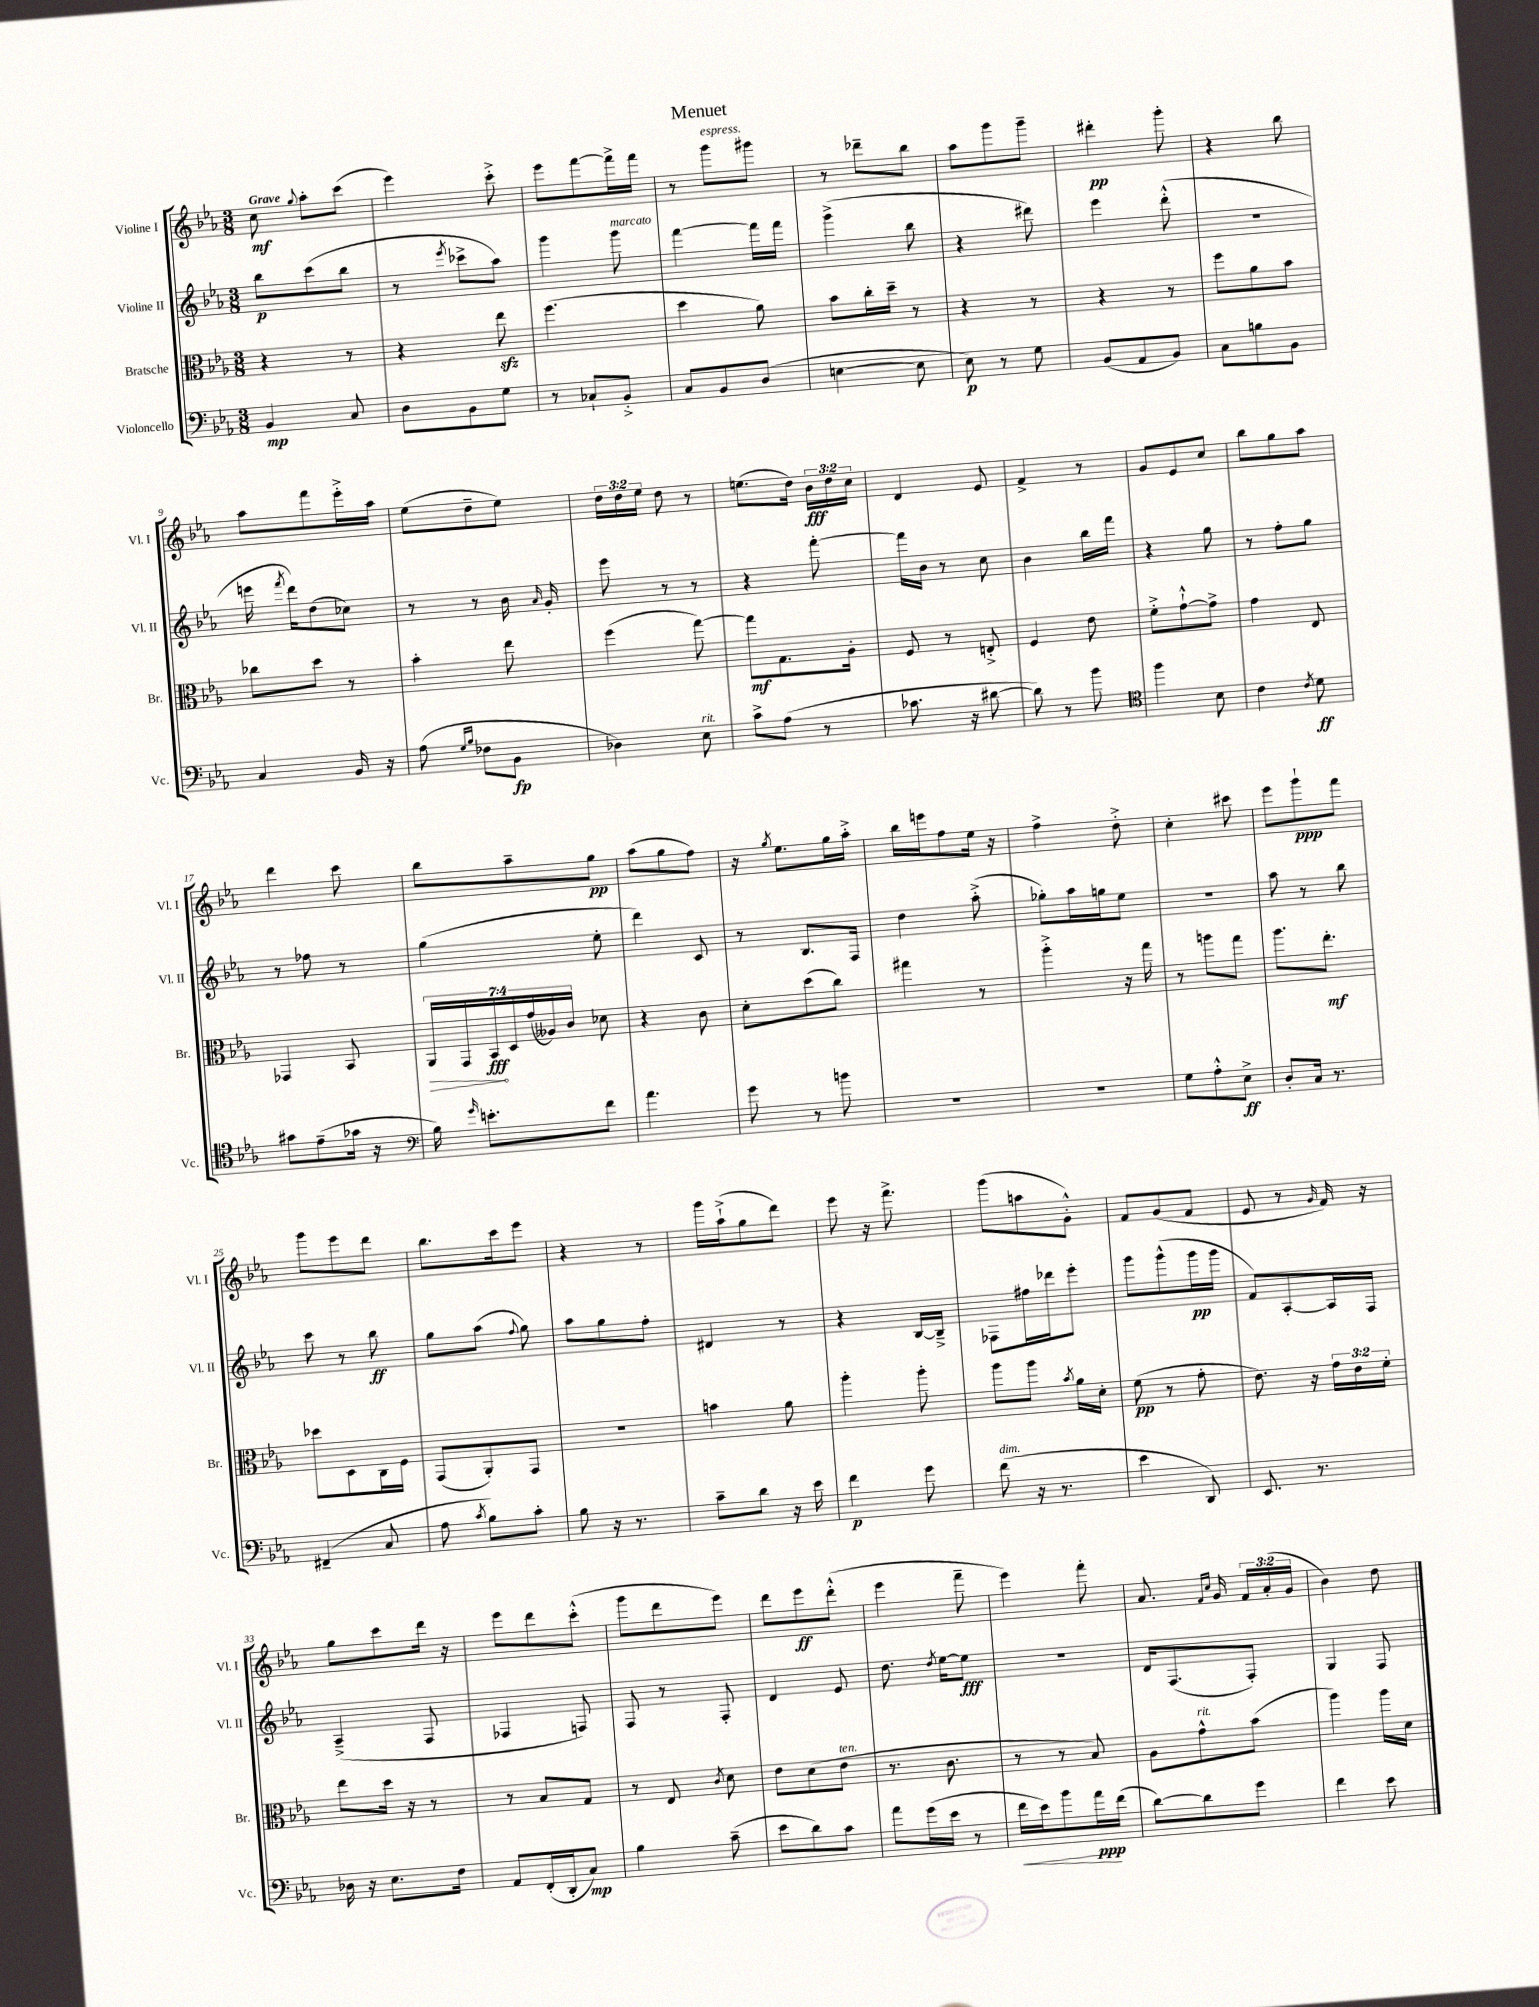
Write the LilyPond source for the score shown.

\header { title = "Menuet" }
<<
\new StaffGroup <<
\new Staff = "s0" \with { instrumentName = "Violine I" shortInstrumentName = "Vl. I" } {
    \clef treble \key ees \major \numericTimeSignature \time 3/8 \override Staff.TupletNumber.text = #tuplet-number::calc-fraction-text \tempo "Grave"
    \autoBeamOff c''8\mf \appoggiatura { g''8 } aes''8[-. c'''8]( |
    ees'''4) c'''8-.-> |
    ees'''8[ f'''8~ f'''16-> f'''16] |
    r8 g'''8[^\markup { \italic "espress." } gis'''8] |
    r8 des'''8[-- bes''8] |
    aes''8[ g'''8 g'''8]-- |
    dis'''4-.\pp g'''8-. |
    r4 bes''8 |
    aes''8[ f'''8 ees'''16-.-> aes''16] |
    ees''8[( d''8-- ees''8]) |
    \tuplet 3/2 { d''16[ d''16 ees''16] } d''8 r8 |
    e''8.[( d''16]) \tuplet 3/2 { bes'16[\fff d''16 c''16] } |
    d'4 ees'8 |
    f'4-> r8 |
    g'8[ ees'8 c''8] |
    bes''8[ g''8 aes''8] |
    d'''4 c'''8 |
    bes''8[ aes''8-- g''8]\pp |
    aes''8[( g''8 f''8]) |
    r16 \acciaccatura { g''8 } ees''8.[ g''16 aes''16]-.-> |
    bes''16[ e'''16 f''8 ees''16] r16 |
    f''4-> d''8-.-> |
    c''4-. cis'''8 |
    ees'''8[ g'''8-!\ppp f'''8] |
    g'''8[ ees'''8 d'''8] |
    bes''8.[ c'''16 ees'''8] |
    r4 r8 |
    g'''16[ aes''16-!->( g''8 d'''8]) |
    ees'''8 r16 f'''8.-> |
    g'''8[( a''8 g'8]-.-^) |
    f'8[ g'8( f'8] |
    ees'8 r8 \grace { g'16 } f'16) r16 |
    g''8[ c'''8 d'''16] r16 |
    ees'''8[ d'''8 c'''8]-.-^( |
    g'''8[ d'''8 ees'''8]) |
    d'''8[ ees'''8\ff d'''8]-.-^( |
    ees'''4 f'''8-- |
    ees'''4) f'''8-. |
    aes'8. \grace { f'16[ c''16] } g'16 \tuplet 3/2 { f'16[ aes'16-.( g'16] } |
    bes'4) d''8 \bar "|." |
}
\new Staff = "s1" \with { instrumentName = "Violine II" shortInstrumentName = "Vl. II" } {
    \clef treble \key ees \major \numericTimeSignature \time 3/8
    \autoBeamOff bes''8[\p c'''8( bes''8] |
    r8 \acciaccatura { ees'''8 } ces'''8[-> aes''8]) |
    g'''4 g'''8^\markup { \italic "marcato" } |
    f'''4~ f'''16[ f'''16] |
    g'''4->( bes''8 |
    r4 dis'''8) |
    ees'''4 d'''8-.-^( |
    R4. |
    e'''16 \acciaccatura { f'''8 } d'''16[) d''8( ces''8]) |
    r8 r8 bes'16 \grace { aes'16 } g'16-. |
    ees'''8 r8 r8 |
    r4 f'''8~-. |
    f'''16[ bes'16] r8 c''8 |
    bes'4 bes''16[ f'''16] |
    r4 g''8 |
    r8 f''8[-. g''8] |
    r8 fes''8 r8 |
    g''4( ees''8-. |
    d'''4) c'8 |
    r8 bes8.[ f16] |
    d''4 aes''8-.->( |
    ges''8[-.) aes''16 g''16 ees''8] |
    R4. |
    aes''8 r8 bes''8 |
    c'''8 r8 bes''8\ff |
    g''8[ aes''8]( \appoggiatura { f''8 } g''8) |
    aes''8[ g''8 f''8]-. |
    dis'4 r8 |
    r4 bes16[~ bes16]---> |
    fes8[ fis''16 des'''16 ees'''8]-. |
    g'''8[ g'''8-^( g'''16\pp g'''16] |
    f'8[) aes8~-. aes16 f16] |
    aes4--->( f8 |
    fes4 f8) |
    f8 r8 f8-. |
    d'4 ees'8 |
    d''8. \acciaccatura { d''8 } ees''16[~ ees''8]\fff |
    R4. |
    d'16[ f8.( f8]-.) |
    g4 f8 \bar "|." |
}
\new Staff = "s2" \with { instrumentName = "Bratsche" shortInstrumentName = "Br." } {
    \clef alto \key ees \major \numericTimeSignature \time 3/8 \override Staff.TupletNumber.text = #tuplet-number::calc-fraction-text
    \autoBeamOff r4 r8 |
    r4 ees''8\sfz |
    f''4.( |
    d''4 aes'8) |
    bes'8[ c''16-. d''16]-- r8 |
    r4 r8 |
    r4 r8 |
    f''8[ aes'8 bes'8] |
    ces''8[ d''8] r8 |
    bes'4-. ees''8 |
    f''4( g''8~) |
    g''8[\mf g8. aes16]-. |
    f8 r8 e8-.-> |
    f4 ees'8 |
    f'8[-.-> g'8~-!-^ g'8]-> |
    g'4 ees8 |
    ges,4 bes,8 |
    \tuplet 7/4 { \once \override Hairpin.circled-tip = ##t aes,16[\> g,16 bes,16\fff\! d16 g'16( aeses16) c'16] } des'8 |
    r4 c'8 |
    d'8[-. d''8( c''8]) |
    gis''4 r8 |
    aes''4-.-> r16 g''16 |
    r8 a''8[ g''8] |
    aes''8.[ ees''8.]-.\mf |
    des''8[ d8 c16 f16] |
    g,8[( aes,8-.) g,8] |
    R4. |
    b'4 aes'8 |
    aes''4-. aes''8-. |
    aes''8[ aes''8] \acciaccatura { bes'8 } aes'16[ d'16]-. |
    f'8\pp( r8 g'8-. |
    ees'8.) r16 \tuplet 3/2 { g'16[ ees'16 f'16]-. } |
    ees''8[ d''16] r16 r8 |
    r8 bes8[ g8] |
    r8 ees8 \acciaccatura { c'8 } d'8 |
    ees'8[ d'8( ees'8]^\markup { \italic "ten." } |
    r8. c'8. |
    r8 r8 bes8) |
    aes8[ g'8-^^\markup { \italic "rit." } bes'8]( |
    aes''4) aes''16[ d'16] \bar "|." |
}
\new Staff = "s3" \with { instrumentName = "Violoncello" shortInstrumentName = "Vc." } {
    \clef bass \key ees \major \numericTimeSignature \time 3/8
    \autoBeamOff bes,4\mp c8 |
    d8[ bes,8 g8] |
    r8 ces8[-! bes,8]-.-> |
    c8[ bes,8 d8]( |
    e4~ e8 |
    ees8\p) r8 g8 |
    bes,8[( aes,8 bes,8]) |
    c8[ b8 bes,8] |
    c4 bes,16 r16 |
    aes8( \grace { g16[ bes16] } fes8[ bes,8]\fp |
    des4) ees8^\markup { \italic "rit." } |
    c'8[-> aes8]( r8 |
    ces'8. r16 dis'8~ |
    dis'8) r8 bes'8 |
    \clef tenor f''4 bes8 |
    c'4 \acciaccatura { c'8 } d'8\ff |
    gis'8[ ees'8--( ges'16] r16 |
    \clef bass bes16) \grace { g'16 } e'8.[-. f'8] |
    aes'4. |
    g'8 r8 b'8 |
    R4. |
    R4. |
    g8[ aes8-.-^ ees8]->\ff |
    d8[-. c16] r8. |
    fis,4--( c8 |
    aes8 \acciaccatura { c'8 } bes8[) c'8]-. |
    bes8 r16 r8. |
    c'8[-- d'8] r16 ees'16 |
    f'4\p g'8 |
    f'8^\markup { \italic "dim." }( r16 r8. |
    ees'4 d,8) |
    ees,8. r8. |
    des16 r16 ees8.[ f16] |
    aes,8[ f,16-.( d,16-. c8]\mp) |
    bes4 c'8--( |
    ees'8[ d'8) c'8] |
    aes'8[ g'16( ees'16] r8 |
    f'16[\< ees'16) bes'8 aes'16\ppp\! f'16]( |
    d'8[~) d'8 g'8] |
    f'4 ees'8 \bar "|." |
}
>>
>>
